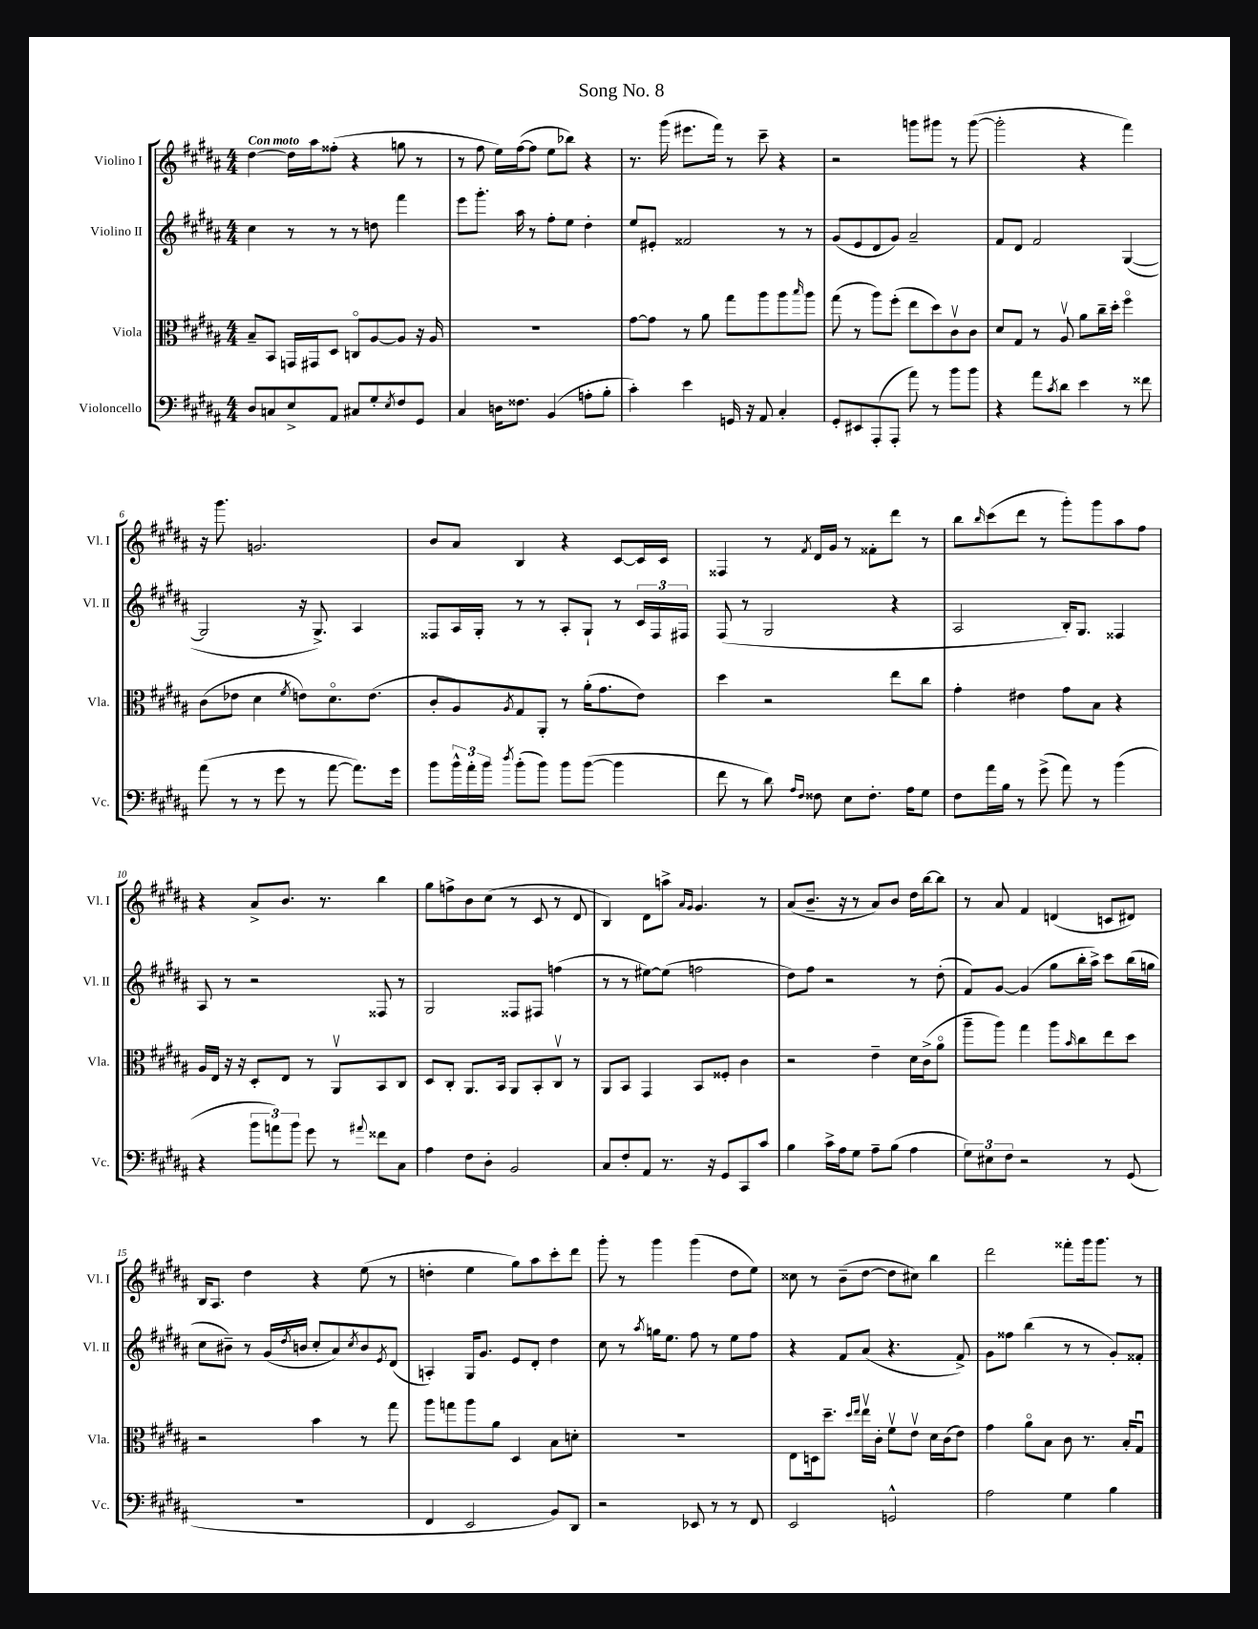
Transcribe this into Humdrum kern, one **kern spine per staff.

**kern	**kern	**kern	**kern
*staff4	*staff3	*staff2	*staff1
*clefF4	*clefC3	*clefG2	*clefG2
*k[f#c#g#d#a#]	*k[f#c#g#d#a#]	*k[f#c#g#d#a#]	*k[f#c#g#d#a#]
*M4/4	*M4/4	*M4/4	*M4/4
8D#	8B~	4cc#	[4dd#
8C	8BB	.	.
8E^	16GG	8r	16dd#]
.	16GG#	.	16aa#
8AA#	8D#	8r	(8ff##'
8C#	8Co	8r	4r
8G#'	[8A#	8dd	.
8qE	.	.	.
8F#	8A#]	4fff#	8gg
8GG#	16r	.	8r
.	16A#	.	.
=	=	=	=
4C#	1r	8eee	8r
.	.	8.ggg#'	8ff#
16D	.	.	16ee)
8.F##	.	16aa#	([16ff#
.	.	8r	8ff#]
(4BB	.	8ff#'	8ee
.	.	8ee	8bb-)
8A'	.	4dd#'	4r
8B'	.	.	.
=	=	=	=
4c#')	[8g#	8ee	8.r
.	8g#]	8e#'	.
.	.	.	(16ggg#
4e	8r	2f##	8.eee#
.	8a#	.	.
.	.	.	16fff#)
16GG	8gg#	.	8r
16r	.	.	.
8AA#	8aa#	.	8ccc#~
4C#'	8aa#	8r	4r
.	16qqbb	.	.
.	8aa#	8r	.
=	=	=	=
8GG#'	(8gg#	(8g#	2r
8EE#	8r	8e	.
(8AAA#'	8aa#)	8d#	.
8AAA#'	(8ff#'	8g#)	.
8a#)	8ee	2a#~	8ggg
8r	8dd#)	.	8ggg#
8b	8c#v	.	8r
8b	8c#	.	([8ggg#
=	=	=	=
4r	8d#	8f#	2ggg#']
.	8G#	8d#	.
8a#	8r	2f#	.
8qc#	.	.	.
8d#	8A#v	.	.
4e	8a#	.	4r
.	16cc#~	.	.
.	16dd#'	.	.
8r	4ff#o	([4G#	4fff#)
8f##	.	.	.
=	=	=	=
(8a#	(8c#	2G#]	16r
.	.	.	8.ggg#
8r	8e-	.	.
8r	4d#	.	2.g
8g#	.	.	.
.	8qf#	.	.
8r	8e)	16r	.
.	.	8.G#^)	.
[8a#	8.d#o	.	.
8.a#])	.	4A#	.
.	(8.e	.	.
16g#	.	.	.
=	=	=	=
8b	8c#'	8F##	8b
24b^^	8A#)	16A#	8a#
24a#'	.	.	.
.	.	16G#'	.
24b	.	.	.
8qdd#	8qA#	.	.
(8b'	8G#	8r	4B
8b)	8AA#'	8r	.
8b	8r	8A#'	4r
([8b	(16a#'	8G#`	.
.	8.g#	.	.
4b]	.	8r	[8c#
.	8e)	24c#	16c#]
.	.	24F##	.
.	.	.	16c#
.	.	24F#	.
=	=	=	=
8f#	4dd#	(8F#	4F##
8r	.	8r	.
8d#)	2r	2G#	8r
16qqA#	.	.	.
16qqF#	.	.	8qf#
8F##	.	.	16d#
.	.	.	16g#
8E	.	.	8r
8.F##'	.	.	8f##'
.	8ee	4r	8ddd#
16A#	.	.	.
8G#	8cc#	.	8r
=	=	=	=
8F#	4g#'	2A#	8bb
.	.	.	16qqbb
16a#	.	.	(8ccc#
16B	.	.	.
8r	4e#	.	8ddd#
(8g#^	.	.	8r
8a#)	8g#	16B')	8ggg#')
.	.	8.G#	.
8r	8B	.	8ggg#
(4b	4r	4F##	8aa#
.	.	.	8ff#
=	=	=	=
4r	16A#	8A#	4r
.	16E	.	.
.	16r	8r	.
.	16r	.	.
12b	8D#'	2r	8a#^
12a)	.	.	.
.	8E	.	8.b
12b	.	.	.
8g#	8r	.	.
.	.	.	8.r
8r	8AA#v	.	.
8qqa#	.	.	.
8f##	8BB	8F##	4bb
8C#	8C#	8r	.
=	=	=	=
4A#	8D#	2G#	8gg#
.	8C#'	.	8ff^
8F#	8.AA#	.	8b
8D#'	.	.	(8cc#
.	16BB	.	.
2BB	8AA#	8F##	8r
.	8BB'	8F#	8c#
.	8C#v	(4ff	8r
.	8r	.	8d#
=	=	=	=
8C#	8AA#	8r	4B)
8F#'	8BB	8r	.
8AA#	4GG#	[8ee#)	8d#
8.r	.	(8ee#]	8aa^
.	.	.	16qqa#
.	.	.	16qqg#
.	8BB	2ff	4.g#
16r	.	.	.
8GG#	8F##'	.	.
8CC#	4c#	.	.
8c#	.	.	8r
=	=	=	=
4B	2r	8dd#)	(8a#
.	.	8ff#	8.b~
16c#^	.	2r	.
16A#	.	.	16r
8G#	.	.	8r
8A#~	4e~	.	8a#)
(8B	.	.	8b
4A#	16d#	8r	16dd#
.	(16c#^	.	[16bb
.	8a#o	(8dd#'	8bb]
=	=	=	=
12G#)	8aa#~	8f#)	8r
12E#	.	.	.
.	8aa#)	[8g#	8a#
12F#	.	.	.
2r	4gg#	(4g#]	4f#
.	8aa#	8gg#	(4d
.	16qqb	.	.
.	8cc#	16bb'	.
.	.	16aa#^)	.
8r	8ee	8ccc#	8c
(8GG#	8dd#	(16bb	8d#)
.	.	16gg	.
=	=	=	=
1r	2r	8cc#	16B
.	.	.	8.A#
.	.	8b#~)	.
.	.	8r	4dd#
.	.	(16g#	.
.	.	8qdd#	.
.	.	16b	.
.	4b	8cc#'	4r
.	.	8a#)	.
.	.	8qcc#	.
.	8r	8b	(8ee
.	.	8qe	.
.	8gg#	(8d#	8r
=	=	=	=
4FF#	8aa#	4A')	4dd'
.	8gg	.	.
2EE	8aa#	16G#	4ee
.	.	8.g#	.
.	8a#	.	.
.	4D#	8e	8gg#)
.	.	8d#'	8aa#
8BB)	8B	4dd#	8ccc#'
8DD#	8d'	.	8ddd#
=	=	=	=
2r	1r	8cc#	8ggg#'
.	.	8r	8r
.	.	8qaa#	.
.	.	16gg	4ggg#
.	.	8.ee	.
8EE-	.	8ff#	(4ggg#
8r	.	8r	.
8r	.	8ee	8dd#
8FF#	.	8ff#	8ee)
=	=	=	=
2EE	8E	4r	8cc##
.	16D	.	8r
.	8.dd#~	.	.
.	.	8f#	(8b~
.	16qqdd#	.	.
.	16qqee	.	.
.	16eev	(8a#	[8dd#
.	16c#'	.	.
2GG^^	8f#v	4.r	8dd#]
.	8ev	.	8cc#)
.	16d#	.	4bb
.	(16c#	.	.
.	8e)	8f#^)	.
=	=	=	=
2A#	4g#	8g#	2ddd#
.	.	8ff##	.
.	8a#o	(4bb	.
.	8B	.	.
4G#	8c#	8r	8fff##'
.	8.r	8r	16ggg#
.	.	.	8.ggg#
4B	.	8g#')	.
.	16B'	.	.
.	8G#u	8f##'	8r
==	==	==	==
*-	*-	*-	*-
